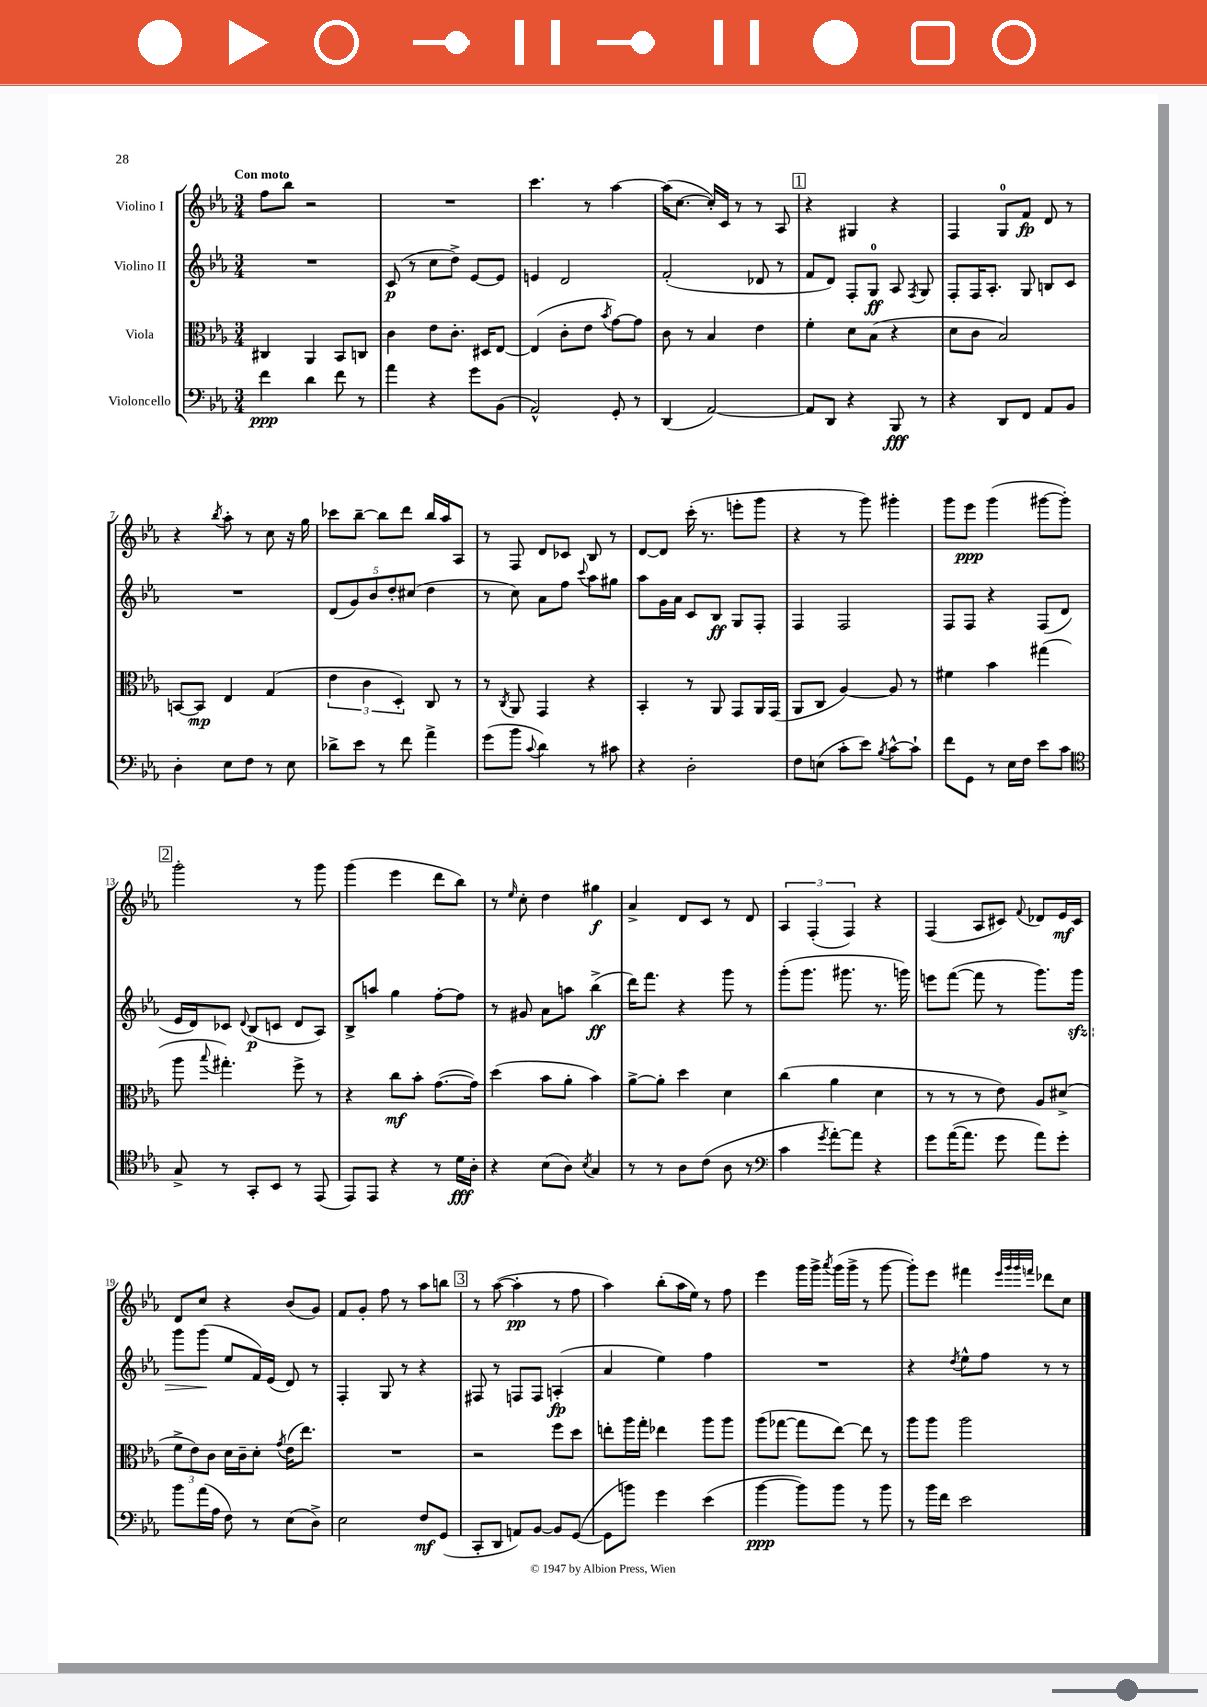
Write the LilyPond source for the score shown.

<<
\new StaffGroup <<
\new Staff = "s0" \with { instrumentName = "Violino I" } {
    \clef treble \key ees \major \numericTimeSignature \time 3/4 \tempo "Con moto"
    \autoBeamOff f''8[ bes''8] r2 |
    R2. |
    c'''4. r8 aes''4~ |
    aes''16[( c''8.]~ c''16[-.) c'16] r8 r8 aes8 |
    \mark \markup { \box "1" } r4 gis4 r4 |
    f4 g8[-0 f'8]\fp d'8 r8 |
    r4 \acciaccatura { bes''8 } aes''8-. r8 c''8 r16 g''16 |
    ces'''8[ bes''8]~-- bes''8[ d'''8] bes''16[ aes''16 aes8] |
    r8 f8 d'8[ ces'8] bes8 r8 |
    d'8[~ d'8] c'''16-.( r8. e'''8[-. g'''8] |
    r4 r8 g'''8) gis'''4-. |
    g'''8[ ees'''8]\ppp g'''4( gis'''8[~ gis'''8]-.) |
    \mark \markup { \box "2" } g'''2-. r8 g'''8 |
    g'''4( ees'''4 d'''8[ bes''8]) |
    r8 \grace { ees''16 } c''8-. d''4 gis''4\f |
    aes'4-> d'8[ c'8] r8 d'8 |
    \tuplet 3/2 { aes4 f4-.( f4) } r4 |
    f4( aes8[ cis'8]) \appoggiatura { f'8 } des'8[ ees'16\mf cis'16] |
    d'8[ c''8] r4 bes'8[( g'8]) |
    f'8[ g'8]-. f''8 r8 aes''8[ b''8] |
    \mark \markup { \box "3" } r8 aes''8~( aes''4-.\pp r8 f''8 |
    aes''4) bes''8[-.( aes''16 ees''16]) r8 f''8 |
    ees'''4 g'''16[ g'''16]-> \acciaccatura { aes'''8 } g'''16[( g'''16]-> r8 g'''8~ |
    g'''8[-.) ees'''8] fis'''4 \grace { ees'''32[ g'''32 g'''32 f'''32] } des'''8[ c''8] \bar "|." |
}
\new Staff = "s1" \with { instrumentName = "Violino II" } {
    \clef treble \key ees \major \numericTimeSignature \time 3/4
    \autoBeamOff R2. |
    c'8\p( r8 c''8[ d''8]->) ees'8[~ ees'8] |
    e'4 d'2 |
    f'2-.( des'8 r8 |
    \mark \markup { \box "1" } f'8[ d'8]) f8[-. g8]-0\ff aes8 \acciaccatura { f8 } g8 |
    f8[-. f16 aes8.]-. g8 b8[ c'8] |
    R2. |
    \tuplet 5/4 { d'8[( g'8) bes'8 d''8-. cis''8]( } d''4 |
    r8 c''8) aes'8[ f''8] \appoggiatura { c'''8 } aes''8[ gis''8] |
    aes''8[ g'16 aes'16] c'8[ bes8]\ff g8[ f8]-. |
    f4 f2 |
    f8[ f8] r4 f8[( d'8] |
    \mark \markup { \box "2" } ees'16[ d'16) ces'8] \appoggiatura { d'8 } bes8[\p( c'8] d'8[ aes8]) |
    bes8[-> a''8] g''4 f''8[~-. f''8] |
    r8 gis'8 aes'8[ a''8] bes''4->\ff( |
    d'''16[) f'''8.] r4 g'''8 r8 |
    g'''8[-.( g'''8.] gis'''8. r8. g'''16) |
    e'''8[ f'''8]~( f'''8 r8 g'''8.[) g'''16]\sfz\> |
    g'''8[ g'''8]\!( ees''8[ f'16) ees'16]( d'8) r8 |
    f4-. g8 r8 r4 |
    \mark \markup { \box "3" } fis8 r8 f8[ f8] a4-.\fp( |
    aes'4 ees''4) f''4 |
    R2. |
    r4 \acciaccatura { d''8 } ees''8[-^ f''8] r8 r8 \bar "|." |
}
\new Staff = "s2" \with { instrumentName = "Viola" } {
    \clef alto \key ees \major \numericTimeSignature \time 3/4
    \autoBeamOff cis4 aes,4 bes,8[ c8] |
    c'4 ees'8[ c'8.]-. dis16[ ees8]~ |
    ees4( c'8[-. ees'8] \acciaccatura { bes'8 } g'8[~) g'8] |
    c'8 r8 bes4 ees'4 |
    \mark \markup { \box "1" } f'4-. d'8[ bes8]( r4 |
    d'8[ c'8] bes2) |
    b,8[~ b,8]\mp ees4 g4( |
    \tuplet 3/2 { ees'4 c'4 d4-.) } c8 r8 |
    r8 \acciaccatura { c8 } aes,8 g,4 r4 |
    bes,4-. r8 aes,8 g,8[ aes,16 g,16]( |
    aes,8[ c8] aes4~) aes8 r8 |
    fis'4 bes'4 gis''4( |
    \mark \markup { \box "2" } aes''8 \appoggiatura { bes''8 } gis''4.-.) f''8-> r8 |
    r4 c''8[\mf bes'8]-. g'8.[~( g'16]) |
    d''4( bes'8[ aes'8]-. bes'4) |
    aes'8[~-> aes'8]-. d''4 d'4 |
    c''4( aes'4 d'4 |
    r8 r8 r8 ees'8) aes8[ dis'8]->( |
    \tuplet 3/2 { f'8[-> ees'8) c'8] } d'16[ c'16-- d'8]-. \acciaccatura { g'8 } ees'16[( ees''8.]) |
    R2. |
    \mark \markup { \box "3" } r2 f''8[ d''8] |
    e''8[-. aes''16 g''16]-. ees''4 aes''8[ aes''8] |
    aes''8[( ges''8]~ ges''8[ ees''8]~) ees''8 r8 |
    aes''8[ aes''8] aes''2 \bar "|." |
}
\new Staff = "s3" \with { instrumentName = "Violoncello" } {
    \clef bass \key ees \major \numericTimeSignature \time 3/4
    \autoBeamOff f'4\ppp d'4 f'8 r8 |
    aes'4 r4 g'8[ bes,8]( |
    aes,2-^) g,8-. r8 |
    d,4( aes,2~) |
    \mark \markup { \box "1" } aes,8[ d,8] r4 bes,,8\fff r8 |
    r4 d,8[ f,8] aes,8[ bes,8] |
    d4-. ees8[ f8] r8 ees8 |
    des'8[-> ees'8] r8 f'8 aes'4-> |
    g'8[( bes'8] \appoggiatura { c'8 } d'4) r8 cis'8 |
    r4 d2-. |
    f8[ e8]( c'8[-. ees'8]) \acciaccatura { bes8 } c'8[~-^ c'8]-! |
    f'8[ g,8] r8 ees16[ f16] ees'8[ c'8] |
    \mark \markup { \box "2" } \clef tenor g8-> r8 g,8[-. bes,8] r8 ees,8( |
    ees,8[) ees,8] r4 r8 d'16[\fff aes16]-. |
    r4 bes8[( aes8]) \acciaccatura { bes8 } g4 |
    r8 r8 aes8[ c'8]( aes8 r8 |
    \clef bass c'4 \acciaccatura { g'8 } aes'8[~-.) aes'8] r4 |
    g'8[ aes'16~( aes'8.] g'8 aes'8[) g'8]-. |
    bes'8[ aes'16( aes16] f8) r8 ees8[( d8]->) |
    ees2 f8[\mf g,8]( |
    \mark \markup { \box "3" } c,8[-. d,8] a,8[) bes,8]~ bes,8[ g,8]~( |
    g,8[ b'8]) g'4 ees'4( |
    bes'4~\ppp bes'8[) bes'8] r8 bes'8 |
    r8 bes'16[ f'16] ees'2 \bar "|." |
}
>>
>>
